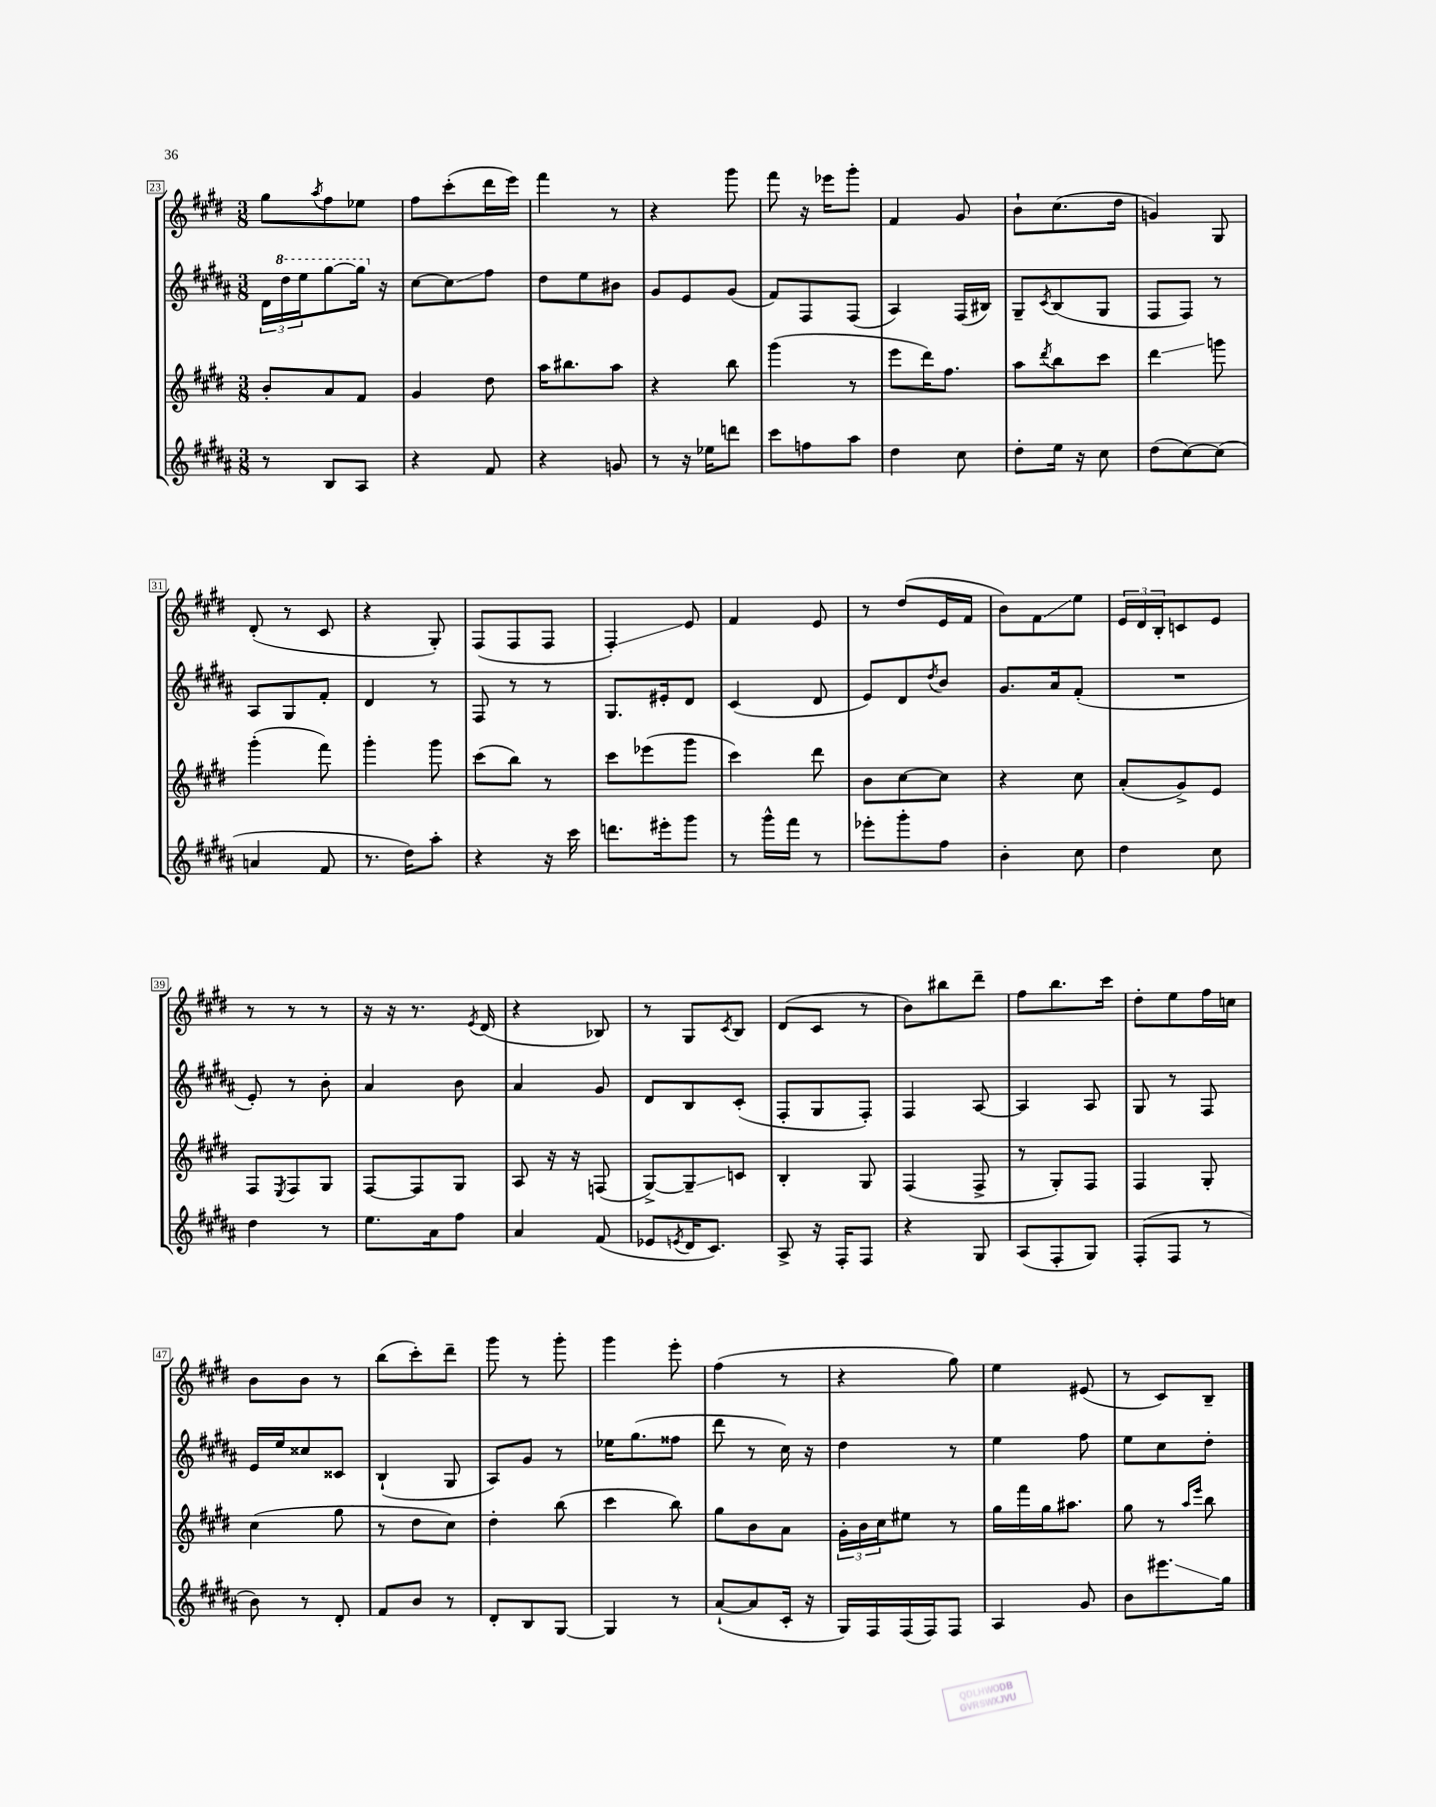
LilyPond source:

<<
\new StaffGroup <<
\new Staff = "s0" {
    \clef treble \key e \major \numericTimeSignature \time 3/8
    gis''8 \acciaccatura { a''8 } fis''8 ees''8 |
    fis''8 cis'''8-.( dis'''16 e'''16) |
    fis'''4 r8 |
    r4 gis'''8 |
    fis'''8 r16 ees'''16 gis'''8-. |
    fis'4 gis'8 |
    b'8-! cis''8.( dis''16 |
    g'4) gis8 |
    dis'8-.( r8 cis'8 |
    r4 gis8-.) |
    fis8( fis8 fis8 |
    fis4-.\glissando) e'8 |
    fis'4 e'8 |
    r8 dis''8( e'16 fis'16 |
    b'8) fis'8\glissando e''8 |
    \tuplet 3/2 { e'16 dis'16 b16-. } c'8 e'8 |
    r8 r8 r8 |
    r16 r16 r8. \acciaccatura { e'8 } dis'16( |
    r4 bes8) |
    r8 gis8 \acciaccatura { cis'8 } b8 |
    dis'8( cis'8 r8 |
    b'8) bis''8 dis'''8-- |
    fis''8 b''8. cis'''16 |
    dis''8-. e''8 fis''16 c''16 |
    b'8 b'8 r8 |
    b''8( cis'''8-.) dis'''8-- |
    gis'''8 r8 gis'''8-. |
    gis'''4 e'''8-. |
    fis''4( r8 |
    r4 gis''8) |
    e''4 eis'8( |
    r8 cis'8) b8-- \bar "|." |
}
\new Staff = "s1" {
    \clef treble \key b \major \numericTimeSignature \time 3/8
    \tuplet 3/2 { dis'16 \ottava #1 dis'''16 e'''16 } gis'''8~ gis'''16 \ottava #0 r16 |
    cis''8~ cis''8\glissando fis''8 |
    dis''8 e''8 bis'8 |
    gis'8 e'8 gis'8( |
    fis'8) fis8 fis8( |
    ais4) fis16( bis16) |
    gis8-- \acciaccatura { cis'8 } b8( gis8 |
    fis8 fis8) r8 |
    ais8 gis8 fis'8-. |
    dis'4 r8 |
    fis8 r8 r8 |
    gis8. eis'16-. dis'8 |
    cis'4( dis'8 |
    e'8) dis'8 \acciaccatura { dis''8 } b'8 |
    gis'8. ais'16 fis'8-.( |
    R4. |
    e'8-.) r8 b'8-. |
    ais'4 b'8 |
    ais'4 gis'8 |
    dis'8 b8 cis'8-.( |
    fis8-. gis8 fis8-.) |
    fis4 ais8~ |
    ais4 ais8 |
    gis8 r8 fis8 |
    e'16 e''16 cisis''8 cisis'8 |
    b4-!( gis8 |
    ais8) gis'8 r8 |
    ees''16 gis''8.( fisis''8 |
    dis'''8 r8 cis''16) r16 |
    dis''4 r8 |
    e''4 fis''8 |
    e''8 cis''8 dis''8-. \bar "|." |
}
\new Staff = "s2" {
    \clef treble \key e \major \numericTimeSignature \time 3/8
    b'8-. a'8 fis'8 |
    gis'4 dis''8 |
    a''16 bis''8. a''8 |
    r4 b''8 |
    gis'''4( r8 |
    e'''8 dis'''16) fis''8. |
    a''8 \acciaccatura { dis'''8 } b''8 cis'''8 |
    dis'''4\glissando g'''8 |
    gis'''4-.( fis'''8) |
    gis'''4-. gis'''8 |
    cis'''8( b''8) r8 |
    cis'''8 ees'''8( gis'''8 |
    cis'''4) dis'''8 |
    b'8 cis''8~ cis''8 |
    r4 cis''8 |
    a'8-.( gis'8->) e'8 |
    fis8 \acciaccatura { e8 } fis8 gis8 |
    fis8~ fis8 gis8 |
    a8 r16 r16 f8( |
    gis8~->) gis8--\glissando c'8 |
    b4-. gis8 |
    fis4( fis8-> |
    r8 gis8-.) fis8 |
    fis4 gis8-. |
    cis''4( gis''8 |
    r8 dis''8 cis''8) |
    dis''4-. b''8( |
    cis'''4 b''8) |
    gis''8 b'8 a'8 |
    \tuplet 3/2 { gis'16-. b'16 cis''16 } eis''8 r8 |
    gis''16 fis'''16 gis''16 ais''8. |
    gis''8 r8 \grace { a''16 e'''16 } b''8 \bar "|." |
}
\new Staff = "s3" {
    \clef treble \key b \major \numericTimeSignature \time 3/8
    r8 b8 ais8 |
    r4 fis'8 |
    r4 g'8 |
    r8 r16 ees''16 d'''8 |
    cis'''8 f''8 ais''8 |
    dis''4 cis''8 |
    dis''8-. e''16 r16 cis''8 |
    dis''8( cis''8~) cis''8( |
    a'4 fis'8 |
    r8. dis''16) ais''8-. |
    r4 r16 cis'''16 |
    d'''8. eis'''16-. gis'''8 |
    r8 gis'''16-^ fis'''16 r8 |
    ees'''8-. gis'''8-. fis''8 |
    b'4-. cis''8 |
    dis''4 cis''8 |
    dis''4 r8 |
    e''8. ais'16 fis''8 |
    ais'4 fis'8( |
    ees'8 \acciaccatura { e'8 } dis'16 cis'8.) |
    ais8-> r16 fis16-. fis8 |
    r4 gis8 |
    ais8( fis8-. gis8) |
    fis8-.( fis8 r8 |
    b'8) r8 dis'8-. |
    fis'8 b'8 r8 |
    dis'8-. b8 gis8~ |
    gis4 r8 |
    ais'8~-!( ais'8 cis'16-. r16 |
    gis16) fis16 fis16( fis16) fis8 |
    ais4 gis'8 |
    b'8 eis'''8.\glissando gis''16 \bar "|." |
}
>>
>>
\layout { \context { \Score currentBarNumber = #23 \override BarNumber.stencil = #(make-stencil-boxer 0.1 0.3 ly:text-interface::print) } }
